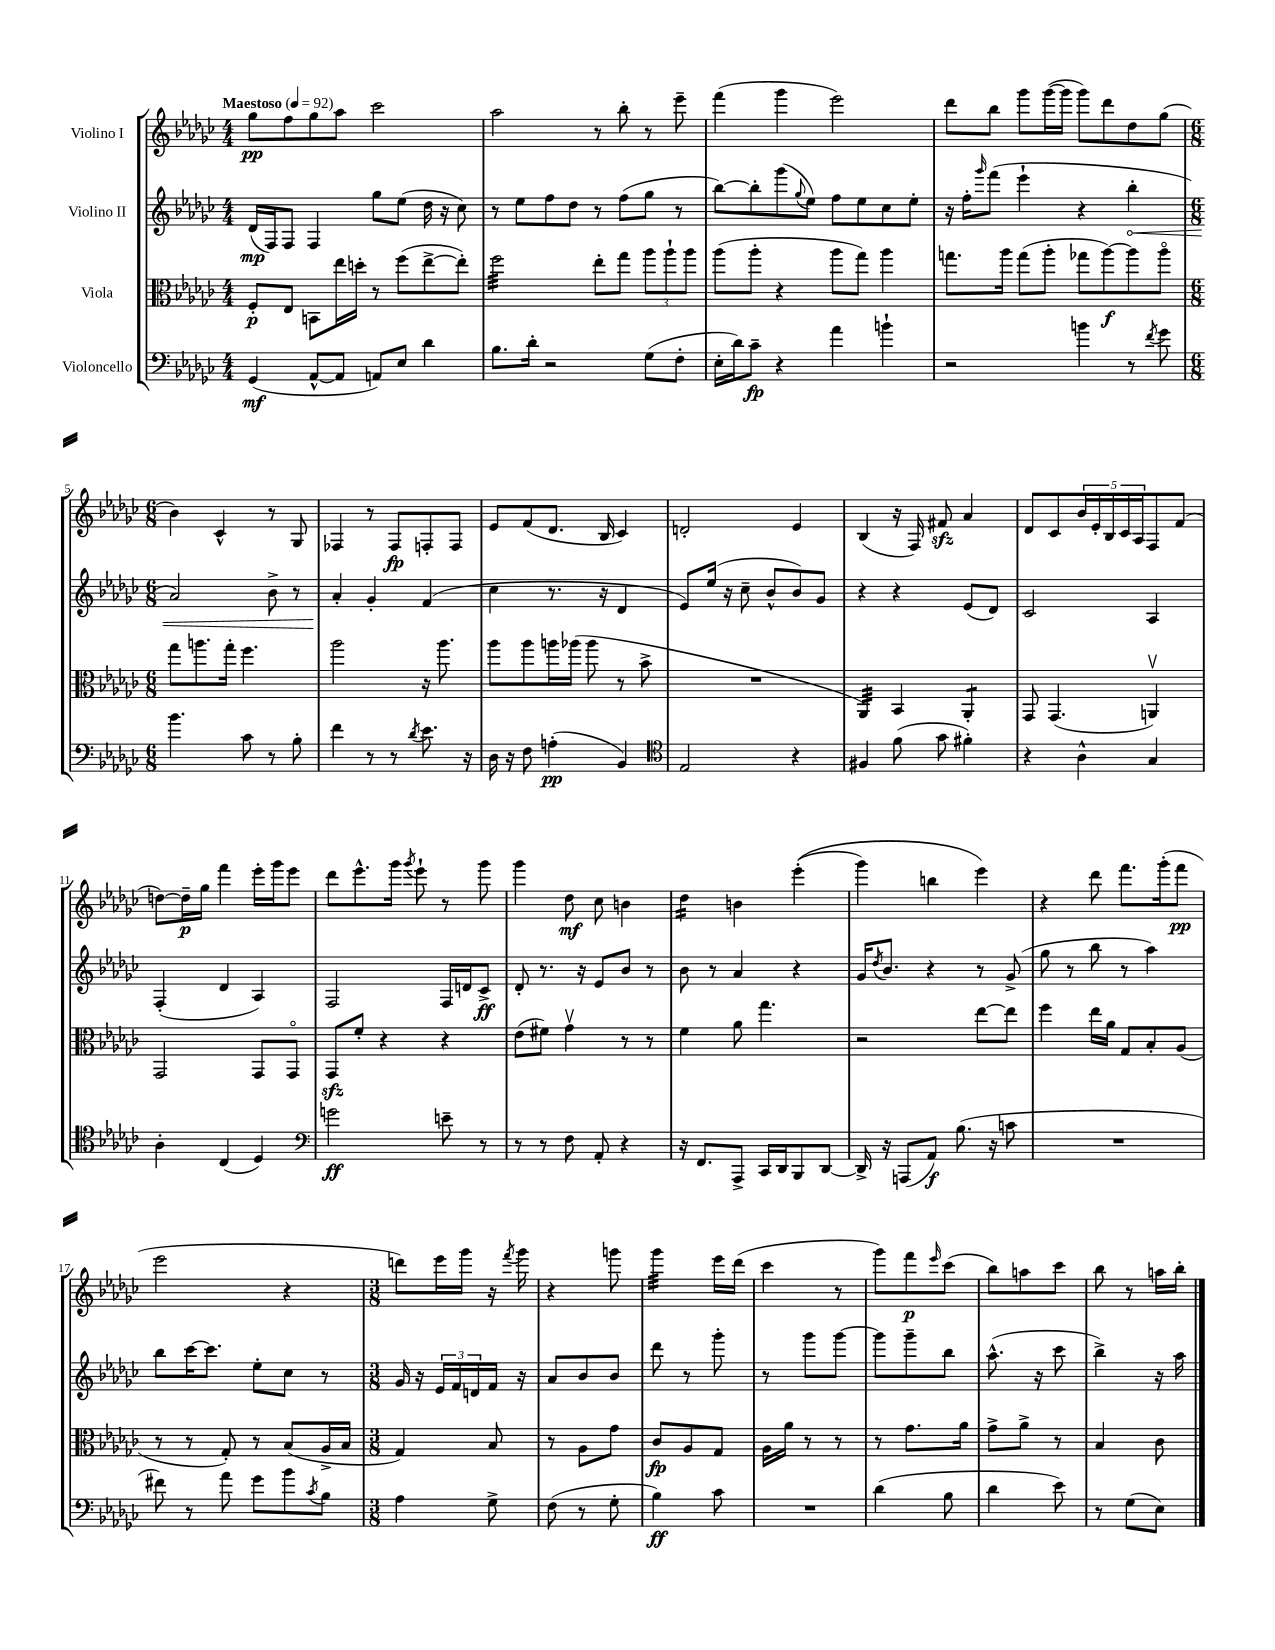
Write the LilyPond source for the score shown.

<<
\new StaffGroup <<
\new Staff = "s0" \with { instrumentName = "Violino I" } {
    \clef treble \key ges \major \numericTimeSignature \time 4/4 \tempo "Maestoso" 4 = 92
    ges''8\pp f''8 ges''8 aes''8 ces'''2 |
    aes''2 r8 bes''8-. r8 ees'''8-- |
    f'''4( ges'''4 ees'''2) |
    des'''8 bes''8 ges'''8 ges'''16~( ges'''16 ges'''8) des'''8 des''8 ges''8( |
    \numericTimeSignature \time 6/8 bes'4) ces'4-^ r8 ges8 |
    fes4 r8 fes8\fp f8-. f8 |
    ees'8 f'8( des'8. bes16 ces'4) |
    d'2-. ees'4 |
    bes4( r16 f16) fis'8\sfz aes'4 |
    des'8 ces'8 \tuplet 5/4 { bes'16 ees'16-. bes16 ces'16 aes16 } f8 f'8( |
    d''8~) d''16--\p ges''16 f'''4 ees'''16-. ges'''16 ees'''8 |
    des'''8 ees'''8.-^ ges'''16 \acciaccatura { ges'''8 } ees'''8-! r8 ges'''8 |
    ges'''4 des''8\mf ces''8 b'4 |
    des''4:16 b'4 ees'''4-.(\( |
    ges'''4) b''4 ees'''4\) |
    r4 des'''8 f'''8. ges'''16-.( f'''8\pp |
    ees'''2 r4 |
    \numericTimeSignature \time 3/8 d'''8) ees'''16 ges'''16 r16 \acciaccatura { f'''8 } ges'''16 |
    r4 g'''8 |
    ges'''4:32 ees'''16 des'''16( |
    ces'''4 r8 |
    ges'''8) f'''8\p \grace { ees'''16 } ces'''8( |
    bes''8) a''8 ces'''8 |
    bes''8 r8 a''16 bes''16-. \bar "|." |
}
\new Staff = "s1" \with { instrumentName = "Violino II" } {
    \clef treble \key ges \major \numericTimeSignature \time 4/4
    des'16\mp( f16) f8 f4 ges''8 ees''8( des''16 r16 ces''8) |
    r8 ees''8 f''8 des''8 r8 f''8( ges''8 r8 |
    bes''8~) bes''8-. ges'''8( \appoggiatura { ges''8 } ees''8) f''8 ees''8 ces''8 ees''8-. |
    r16 f''16-. \grace { ges'''16 } f'''8( ees'''4-! r4 \once \override Hairpin.circled-tip = ##t bes''4-.\< |
    \numericTimeSignature \time 6/8 aes'2) bes'8-> r8 |
    aes'4-.\! ges'4-. f'4( |
    ces''4 r8. r16 des'4 |
    ees'8) ees''16( r16 ces''8-- bes'8-^ bes'8) ges'8 |
    r4 r4 ees'8( des'8) |
    ces'2 aes4 |
    f4-.( des'4 aes4) |
    f2 f16 d'16 ces'8->\ff |
    des'8-. r8. r16 ees'8 bes'8 r8 |
    bes'8 r8 aes'4 r4 |
    ges'16 \acciaccatura { des''8 } bes'8. r4 r8 ges'8->( |
    ges''8 r8 bes''8 r8 aes''4) |
    bes''8 ces'''16~ ces'''8. ees''8-. ces''8 r8 |
    \numericTimeSignature \time 3/8 ges'16 r16 \tuplet 3/2 { ees'16 f'16 d'16 } f'16 r16 |
    aes'8 bes'8 bes'8 |
    des'''8 r8 ges'''8-. |
    r8 ges'''8 ges'''8~ |
    ges'''8 ges'''8-- bes''8 |
    aes''8.-^( r16 ces'''8 |
    bes''4->) r16 aes''16 \bar "|." |
}
\new Staff = "s2" \with { instrumentName = "Viola" } {
    \clef alto \key ges \major \numericTimeSignature \time 4/4
    f8-.\p ees8 b,8 ees''16 d''16-. r8 f''8( ees''8~-> ees''8-.) |
    f''2:32 ees''8-. ges''8 \tuplet 3/2 { aes''8 aes''8-! aes''8 } |
    aes''8( aes''8-. r4 aes''8 ges''8) aes''4 |
    g''8. aes''16 g''8( aes''8-. ges''8 aes''8~\f) aes''8 aes''8\flageolet |
    \numericTimeSignature \time 6/8 ges''8 a''8. ges''16-. f''4. |
    aes''2 r16 aes''8. |
    aes''8 aes''8 a''16 aes''16( aes''8 r8 bes'8-> |
    R2. |
    aes,4:32) bes,4 aes,4:8-. |
    ges,8 ges,4.( a,4\upbow) |
    ges,2 ges,8 ges,8\flageolet |
    ges,8\sfz f'8-. r4 r4 |
    ees'8( fis'8) ges'4\upbow r8 r8 |
    f'4 aes'8 ges''4. |
    r2 ees''8~ ees''8 |
    f''4 ees''16 aes'16 ges8 bes8-. aes8( |
    r8 r8 ges8-.) r8 bes8( aes16-> bes16 |
    \numericTimeSignature \time 3/8 ges4) bes8 |
    r8 aes8 ges'8 |
    ces'8\fp aes8 ges8 |
    aes16 aes'16 r8 r8 |
    r8 ges'8. aes'16 |
    ges'8-> aes'8-> r8 |
    bes4 ces'8 \bar "|." |
}
\new Staff = "s3" \with { instrumentName = "Violoncello" } {
    \clef bass \key ges \major \numericTimeSignature \time 4/4
    ges,4\mf( aes,8~-^ aes,8 a,8) ees8 des'4 |
    bes8. des'16-. r2 ges8( f8-. |
    ees16-. des'16) ces'8--\fp r4 aes'4 b'4-! |
    r2 b'4 r8 \acciaccatura { f'8 } ges'8 |
    \numericTimeSignature \time 6/8 bes'4. ces'8 r8 bes8-. |
    f'4 r8 r8 \acciaccatura { des'8 } ees'8. r16 |
    des16 r16 f8 a4-.\pp( bes,4) |
    \clef tenor ees2 r4 |
    fis4 f'8( ges'8 fis'4-.) |
    r4 aes4-^ ges4 |
    aes4-. ces4( des4) |
    \clef bass g'2\ff e'8-- r8 |
    r8 r8 f8 aes,8-. r4 |
    r16 f,8. aes,,8-> ces,16 des,16 bes,,8 des,8~ |
    des,16-> r16 a,,8( aes,8\f) bes8.( r16 c'8 |
    R2. |
    fis'8) r8 aes'8 ges'8 bes'8 \acciaccatura { ces'8 } bes8 |
    \numericTimeSignature \time 3/8 aes4 ges8-> |
    f8( r8 ges8-. |
    bes4\ff) ces'8 |
    R4. |
    des'4( bes8 |
    des'4 ees'8) |
    r8 ges8( ees8) \bar "|." |
}
>>
>>
